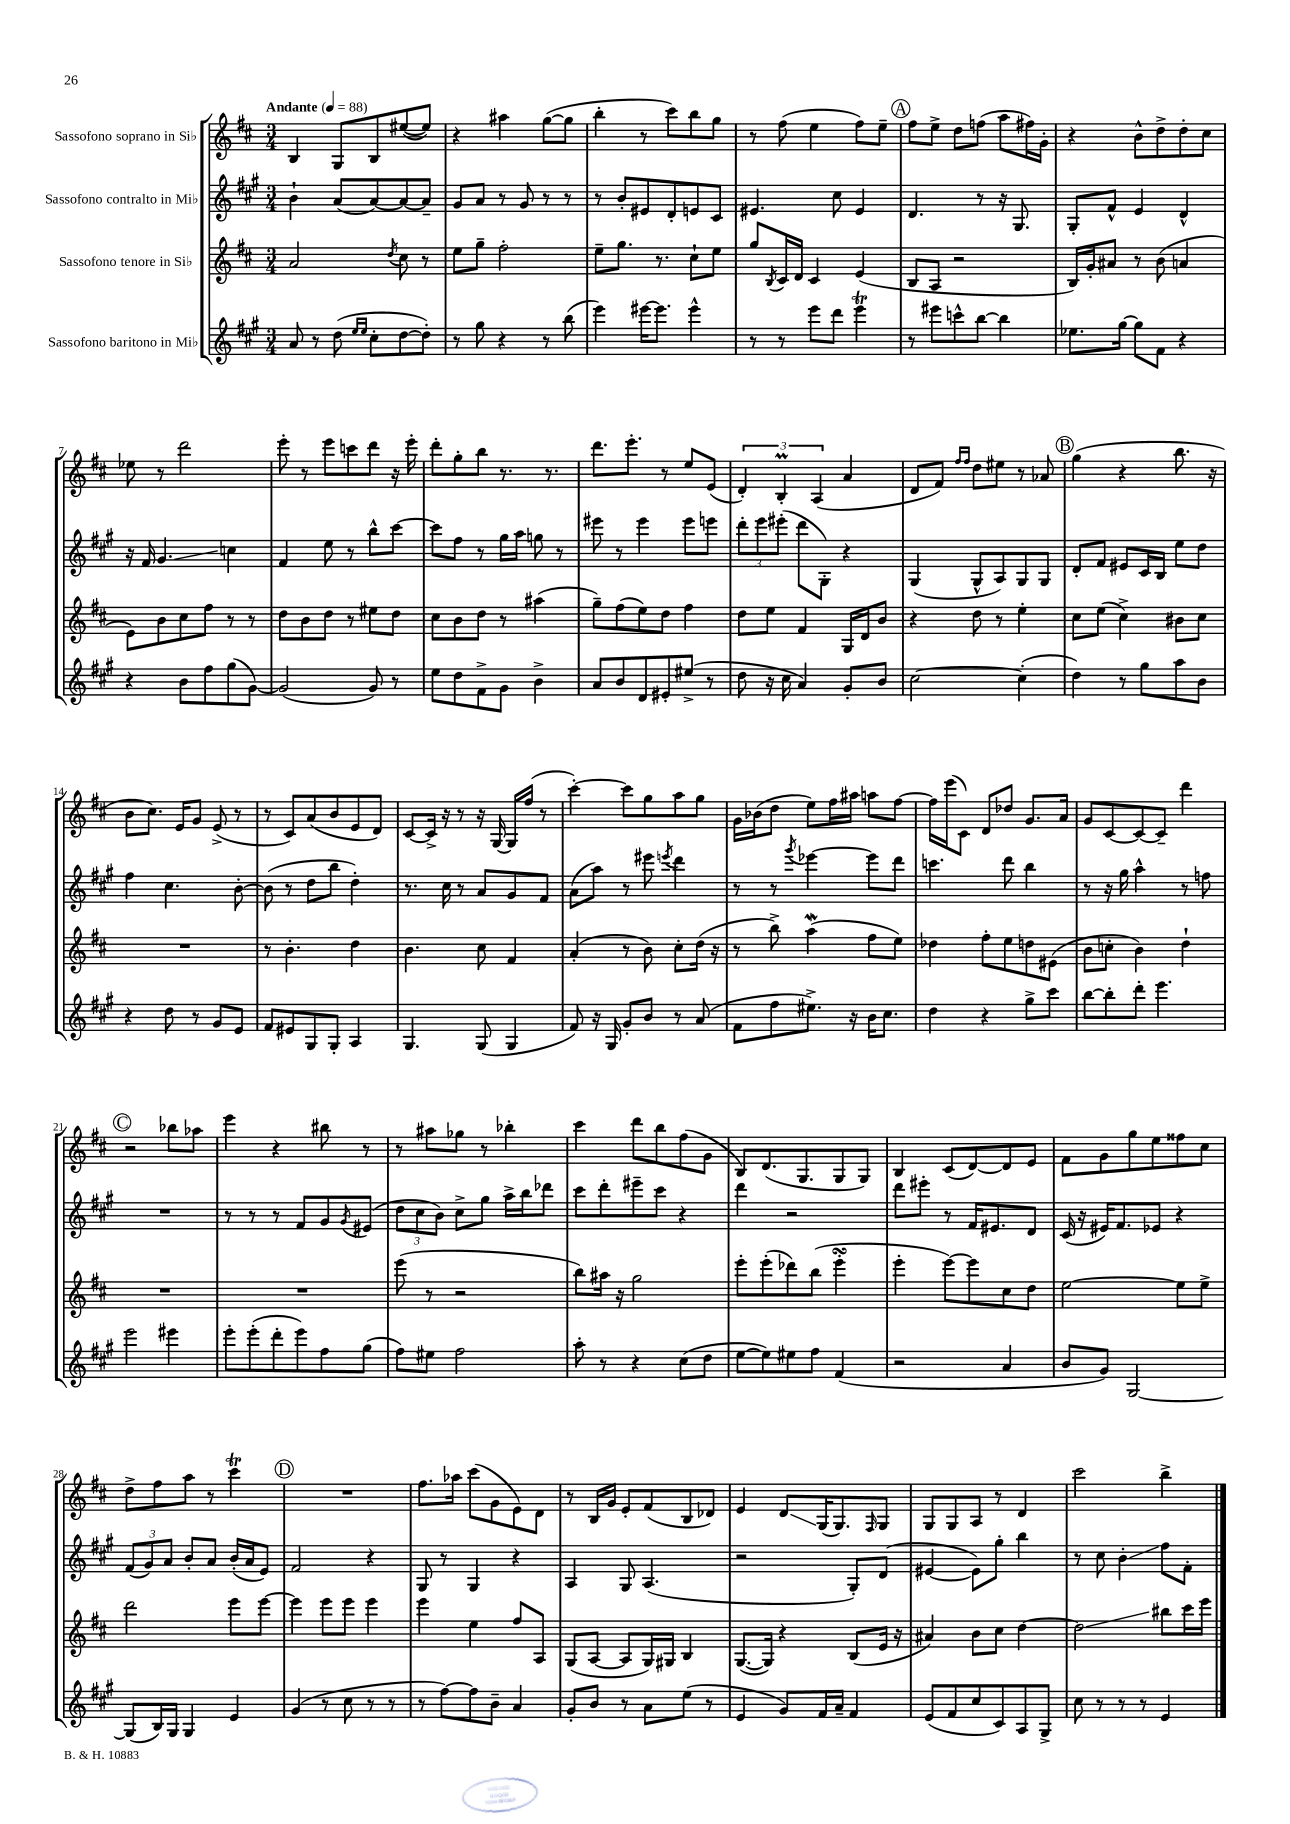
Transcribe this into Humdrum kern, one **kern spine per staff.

**kern	**kern	**kern	**kern
*staff4	*staff3	*staff2	*staff1
*clefG2	*clefG2	*clefG2	*clefG2
*k[f#c#g#]	*k[f#c#]	*k[f#c#g#]	*k[f#c#]
*M3/4	*M3/4	*M3/4	*M3/4
*MM88	*MM88	*MM88	*MM88
8a	2a	4b`	4B
8r	.	.	.
(8dd	.	(8a	8G
16qqee	.	.	.
16qqee	.	.	.
8cc#'	.	[8a)	8B
.	8qdd	.	.
[8dd	8cc#	8a_	([8ee#
8dd'])	8r	8a~]	8ee#])
=	=	=	=
8r	8ee	8g#	4r
8gg#	8gg~	8a	.
4r	2ff#'	8r	4aa#
.	.	8g#	.
8r	.	8r	([8gg
(8bb	.	8r	8gg]
=	=	=	=
4eee)	8ee~	8r	4bb'
.	8.gg	8b'	.
[16eee#	.	8e#	8r
8.eee#]	8.r	.	.
.	.	8d'	8ccc#)
4eee#^^	8cc#`	8e	8bb
.	8ee	8c#	8gg
=	=	=	=
8r	8gg	4.e#	8r
.	8qB	.	.
8r	16c#	.	(8ff#
.	16d	.	.
8eee	4c#	.	4ee
8ddd	.	8cc#	.
4eee	(4e	4e#	8ff#)
.	.	.	8ee~
=	=	=	=
8r	8B	4.d	8ff#
8eee#	8A	.	8ee^
8ccc^^	2r	.	8dd
[8bb	.	8r	(8ff
4bb]	.	16r	8aa
.	.	8.G#	.
.	.	.	16ff#)
.	.	.	16g'
=	=	=	=
8.ee-	16B)	8G#'	4r
.	16g'	.	.
.	8a#	8f#^^	.
[16gg#	.	.	.
8gg#]	8r	4e	8b^^
8f#	(8b	.	8dd^
4r	4a	4d^^	8dd'
.	.	.	8cc#
=	=	=	=
4r	8e)	16r	8ee-
.	.	16f#	.
.	8b	4.g#	8r
8b	8cc#	.	2ddd
8ff#	8ff#	.	.
(8gg#	8r	4cc	.
[8g#)	8r	.	.
=	=	=	=
(2g#]	8dd	4f#	8eee'
.	8b	.	8r
.	8dd	8ee	8eee
.	8r	8r	8ccc
8g#)	8ee#	8bb^^	8ddd
8r	8dd	[8ccc#	16r
.	.	.	16eee'
=	=	=	=
8ee	8cc#	8ccc#]	8ddd'
8dd	8b	8ff#	8gg'
8f#^	8dd	8r	8bb
8g#	8r	16gg#	8.r
.	.	16aa	.
4b^	(4aa#	8gg	.
.	.	.	8.r
.	.	8r	.
=	=	=	=
8a	8gg~)	8eee#	8.ddd
8b	(8ff#	8r	.
.	.	.	8.eee'
8d	8ee)	4eee#	.
8e#'	8dd	.	8r
(8ee#^	4ff#	8eee#	8ee
8r	.	8eee	(8e
=	=	=	=
8dd	8dd	12ddd'	6d')
.	.	12eee	.
16r	8ee	.	.
.	.	(12eee#'	6B'
16cc#	.	.	.
4a)	4f#	8ddd	.
.	.	.	(6A
.	.	8G#')	.
8g#'	16G	4r	4a
.	16d	.	.
8b	8b	.	.
=	=	=	=
[2cc#	4r	(4G#	8d
.	.	.	8f#)
.	.	.	16qqff#
.	.	.	16qqff#
.	8dd	8G#^^	8dd
.	8r	8A)	8ee#
(4cc#']	4ee'	8G#	8r
.	.	8G#	8a-
=	=	=	=
4dd)	8cc#	8d'	(4gg
.	(8ee	8f#	.
8r	4cc#^)	8e#	4r
8gg#	.	16c#	.
.	.	16B	.
8aa	8b#	8ee	8.bb
8b	8cc#	8dd	.
.	.	.	16r
=	=	=	=
4r	2.r	4ff#	8b
.	.	.	8.cc#)
8dd	.	4.cc#	.
.	.	.	16e
8r	.	.	8g
8g#	.	.	(8e^
8e	.	[8b'	8r
=	=	=	=
8f#	8r	(8b]	8r
8e#	4.b'	8r	8c#)
8G#	.	8dd	(8a
8G#'	.	8bb	8b
4A	4dd	4dd')	8e
.	.	.	8d)
=	=	=	=
4.G#	4.b	8.r	[8c#
.	.	.	16c#^]
.	.	16cc#	16r
.	.	8r	8r
(8G#	8cc#	8a	16r
.	.	.	[16G
4G#	4f#	8g#	16G]
.	.	.	(16ff#
.	.	8f#	8r
=	=	=	=
8f#)	(4a'	(8a	[4ccc#')
16r	.	8aa)	.
16G#	.	.	.
8g#'	8r	8r	8ccc#]
8b	8b)	8eee#	8gg
.	.	8qeee	.
8r	8cc#'	4ddd	8aa
(8a	(16dd	.	8gg
.	16r	.	.
=	=	=	=
8f#	8r	8r	16g
.	.	.	(16b-
8ff#	8bb^)	8r	8dd
.	.	8qggg#	.
8.ee#^)	(4aa	[4eee-	8ee)
.	.	.	16ff#
16r	.	.	16aa#
16b	8ff#	8eee-]	8aa
8.cc#	.	.	.
.	8ee)	8ddd	[8ff#
=	=	=	=
4dd	4dd-	4.ccc	16ff#]
.	.	.	(16eee
.	.	.	8c#)
4r	8ff#'	.	8d
.	8ee	8ddd	8dd-
8gg#^	8dd	4bb	8.g
8ccc#	(8e#	.	.
.	.	.	16a
=	=	=	=
[8bb	8b	8r	8g
8bb']	8cc'	16r	[8c#
.	.	16gg#	.
8ddd'	4b)	4aa^^	8c#_
4.eee	.	.	8c#~]
.	4dd`	8r	4ddd
.	.	8ff	.
=	=	=	=
2eee	2.r	2.r	2r
4eee#	.	.	8bb-
.	.	.	8aa-
=	=	=	=
8eee'	2.r	8r	4eee
(8eee'	.	8r	.
8ddd'	.	8r	4r
8eee)	.	8f#	.
8ff#	.	8g#	8bb#
.	.	8qg#	.
(8gg#	.	(8e#	8r
=	=	=	=
8ff#)	(8eee	12dd	8r
.	.	12cc#	.
8ee#	8r	.	8aa#
.	.	12b)	.
2ff#	2r	8cc#^	8gg-
.	.	8gg#	8r
.	.	16aa^	4bb-'
.	.	16bb	.
.	.	8ddd-	.
=	=	=	=
8aa'	8bb)	8ccc#	4ccc#
8r	16aa#	8ddd'	.
.	16r	.	.
4r	2gg	8eee#~	8ddd
.	.	8ccc#	8bb
(8cc#	.	4r	(8ff#
8dd	.	.	8g
=	=	=	=
[8ee	8eee'	4ddd	8B)
8ee])	(8eee'	.	(8.d
8ee#	8ddd-)	2r	.
.	.	.	8.G
8ff#	(8bb	.	.
(4f#	4eee'	.	8G
.	.	.	8G)
=	=	=	=
2r	4eee'	8ddd	4B
.	.	8eee#'	.
.	[8eee)	8r	(8c#
.	8eee]	16f#	[8d)
.	.	8.e#	.
4a	8cc#	.	8d]
.	8dd	8d	8e
=	=	=	=
8b	[2ee	(16c#	8f#
.	.	16r	.
8g#)	.	16e#)	8g
.	.	8.f#	.
[2G#	.	.	8gg
.	.	8e-	8ee
.	8ee]	4r	8ff##
.	8ee^	.	8cc#
=	=	=	=
(8G#]	2ddd	(12f#	8dd^
.	.	12g#)	.
16B)	.	.	8ff#
.	.	12a	.
16G#	.	.	.
4G#	.	8b'	8aa
.	.	8a	8r
4e	8eee	(16b'	4ccc#
.	.	16a	.
.	[8eee	8e)	.
=	=	=	=
(4g#	4eee]	2f#	2.r
8r	8eee	.	.
8cc#	8eee	.	.
8r	4eee	4r	.
8r	.	.	.
=	=	=	=
8r	4eee	8G#	8.ff#
[8ff#)	.	8r	.
.	.	.	16aa-
8ff#]	4ee	4G#	(8ccc#
8b~	.	.	8g
4a	8ff#	4r	8e)
.	8A	.	8d
=	=	=	=
8g#'	(8G	4A	8r
8b	[8A	.	16B
.	.	.	16g
8r	8A]	8G#	8e'
8a	16G)	(4.A	(8f#
.	16G#	.	.
(8ee	4B	.	8B
8r	.	.	8d-)
=	=	=	=
4e	([8.G	2r	4e
.	16G])	.	.
8g#)	4r	.	8d
16f#	.	.	(16G
16a~	.	.	8.G)
4f#	(8B	8G#')	.
.	.	.	16qqF#
.	16e	(8d	8G
.	16r	.	.
=	=	=	=
(8e	4a#)	[4e#	8G
8f#	.	.	8G
8cc#	8b	8e#])	8A
8c#)	8cc#	8gg#'	8r
8A	[4dd	4bb	4d
8G#^	.	.	.
=	=	=	=
8cc#	2dd]	8r	2ccc#
8r	.	8cc#	.
8r	.	4b'	.
8r	.	.	.
4e	8bb#	8ff#	4bb^
.	16ccc#	8f#'	.
.	16eee	.	.
==	==	==	==
*-	*-	*-	*-
